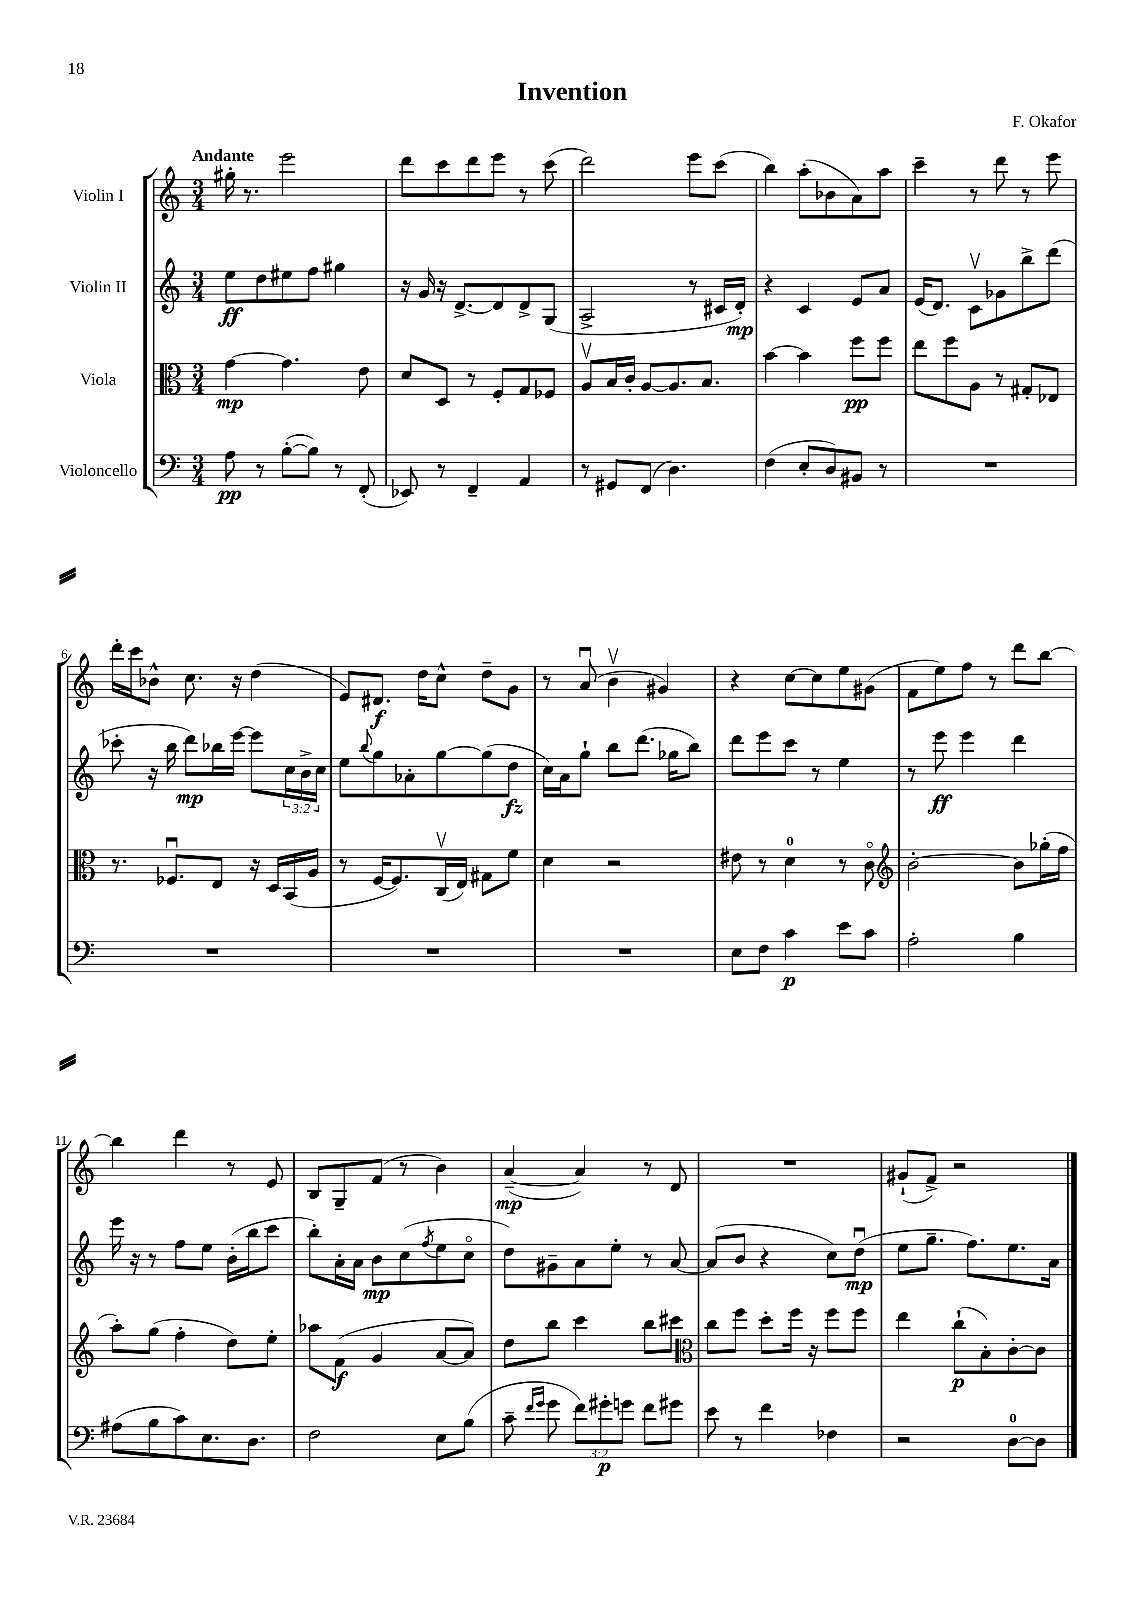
\header { title = "Invention" composer = "F. Okafor" }
<<
\new StaffGroup <<
\new Staff = "s0" \with { instrumentName = "Violin I" } {
    \clef treble \key c \major \numericTimeSignature \time 3/4 \tempo "Andante"
    gis''16-. r8. e'''2 |
    d'''8 c'''8 d'''8 e'''8 r8 c'''8( |
    d'''2) e'''8 c'''8( |
    b''4) a''8-.( bes'8 a'8) a''8 |
    c'''4-- r8 d'''8 r8 e'''8 |
    d'''16-. c'''16 bes'8-^ c''8. r16 d''4( |
    e'8) dis'8.\f d''16 c''8-^ d''8-- g'8 |
    r8 a'8\downbow( b'4\upbow gis'4) |
    r4 c''8~ c''8 e''8 gis'8( |
    f'8 e''8) f''8 r8 d'''8 b''8~ |
    b''4 d'''4 r8 e'8 |
    b8 g8-- f'8( r8 b'4) |
    a'4~--\mp( a'4) r8 d'8 |
    R2. |
    gis'8-!( f'8->) r2 \bar "|." |
}
\new Staff = "s1" \with { instrumentName = "Violin II" } {
    \clef treble \key c \major \numericTimeSignature \time 3/4 \override Staff.TupletNumber.text = #tuplet-number::calc-fraction-text
    e''8\ff d''8 eis''8 f''8 gis''4 |
    r16 g'16 r16 d'8.~-> d'8 d'8-> g8( |
    a2-> r8 cis'16 d'16-.\mp) |
    r4 c'4 e'8 a'8 |
    e'16( d'8.) c'8\upbow ges'8 b''8-> d'''8( |
    ces'''8-. r16 b''16 d'''8\mp) bes''16 e'''16~ e'''8 \tuplet 3/2 { c''16 b'16-> c''16 } |
    e''8 \appoggiatura { b''8 } g''8 aes'8-. g''8~ g''8( d''8\fz |
    c''16) a'16 g''8-! b''8 d'''8.( ges''16 b''8) |
    d'''8 e'''8 c'''8 r8 e''4 |
    r8 e'''8\ff e'''4 d'''4 |
    e'''16 r16 r8 f''8 e''8 b'16-.( b''16 c'''8 |
    b''8-.) a'16-. a'16 b'8\mp c''8( \acciaccatura { f''8 } e''8 c''8\flageolet |
    d''8) gis'8-- a'8 e''8-. r8 a'8~ |
    a'8( b'8 r4 c''8) d''8\downbow\mp( |
    e''8 g''8.-- f''8.) e''8. a'16 \bar "|." |
}
\new Staff = "s2" \with { instrumentName = "Viola" } {
    \clef alto \key c \major \numericTimeSignature \time 3/4
    g'4~\mp g'4. e'8 |
    d'8 d8 r8 f8-. g8 fes8 |
    a8\upbow b16 c'16-. a8~ a8. b8. |
    b'4~ b'4 f''8\pp f''8 |
    e''8 f''8 a8 r8 gis8-. ees8 |
    r8. fes8.\downbow e8 r16 d16 b,16( a16 |
    r8 f16~ f8.) c16\upbow( e16) gis8 f'8 |
    d'4 r2 |
    eis'8 r8 d'4-0 r8 c'8\flageolet |
    \clef treble b'2~-. b'8 ges''16-.( f''16 |
    a''8-.) g''8( f''4-. d''8) e''8-. |
    aes''8 f'8\f( g'4 a'8~ a'8) |
    d''8 b''8 c'''4 b''8 cis'''8 |
    \clef alto c''8 f''8 d''8-. f''16 r16 f''8 f''8 |
    e''4 c''8-!\p( b8-.) c'8~-. c'8 \bar "|." |
}
\new Staff = "s3" \with { instrumentName = "Violoncello" } {
    \clef bass \key c \major \numericTimeSignature \time 3/4 \override Staff.TupletNumber.text = #tuplet-number::calc-fraction-text
    a8\pp r8 b8~-.( b8) r8 f,8-.( |
    ees,8) r8 f,4-- a,4 |
    r8 gis,8 f,8( d4.) |
    f4( e8-. d8) bis,8 r8 |
    R2. |
    R2. |
    R2. |
    R2. |
    e8 f8 c'4\p e'8 c'8 |
    a2-. b4 |
    ais8( b8 c'8) e8. d8. |
    f2 e8 b8( |
    c'8-- \grace { f'16 g'16 } g'8 \tuplet 3/2 { f'8) gis'8-.\p g'8 } f'8 gis'8 |
    e'8 r8 f'4 fes4 |
    r2 d8-0~ d8 \bar "|." |
}
>>
>>
